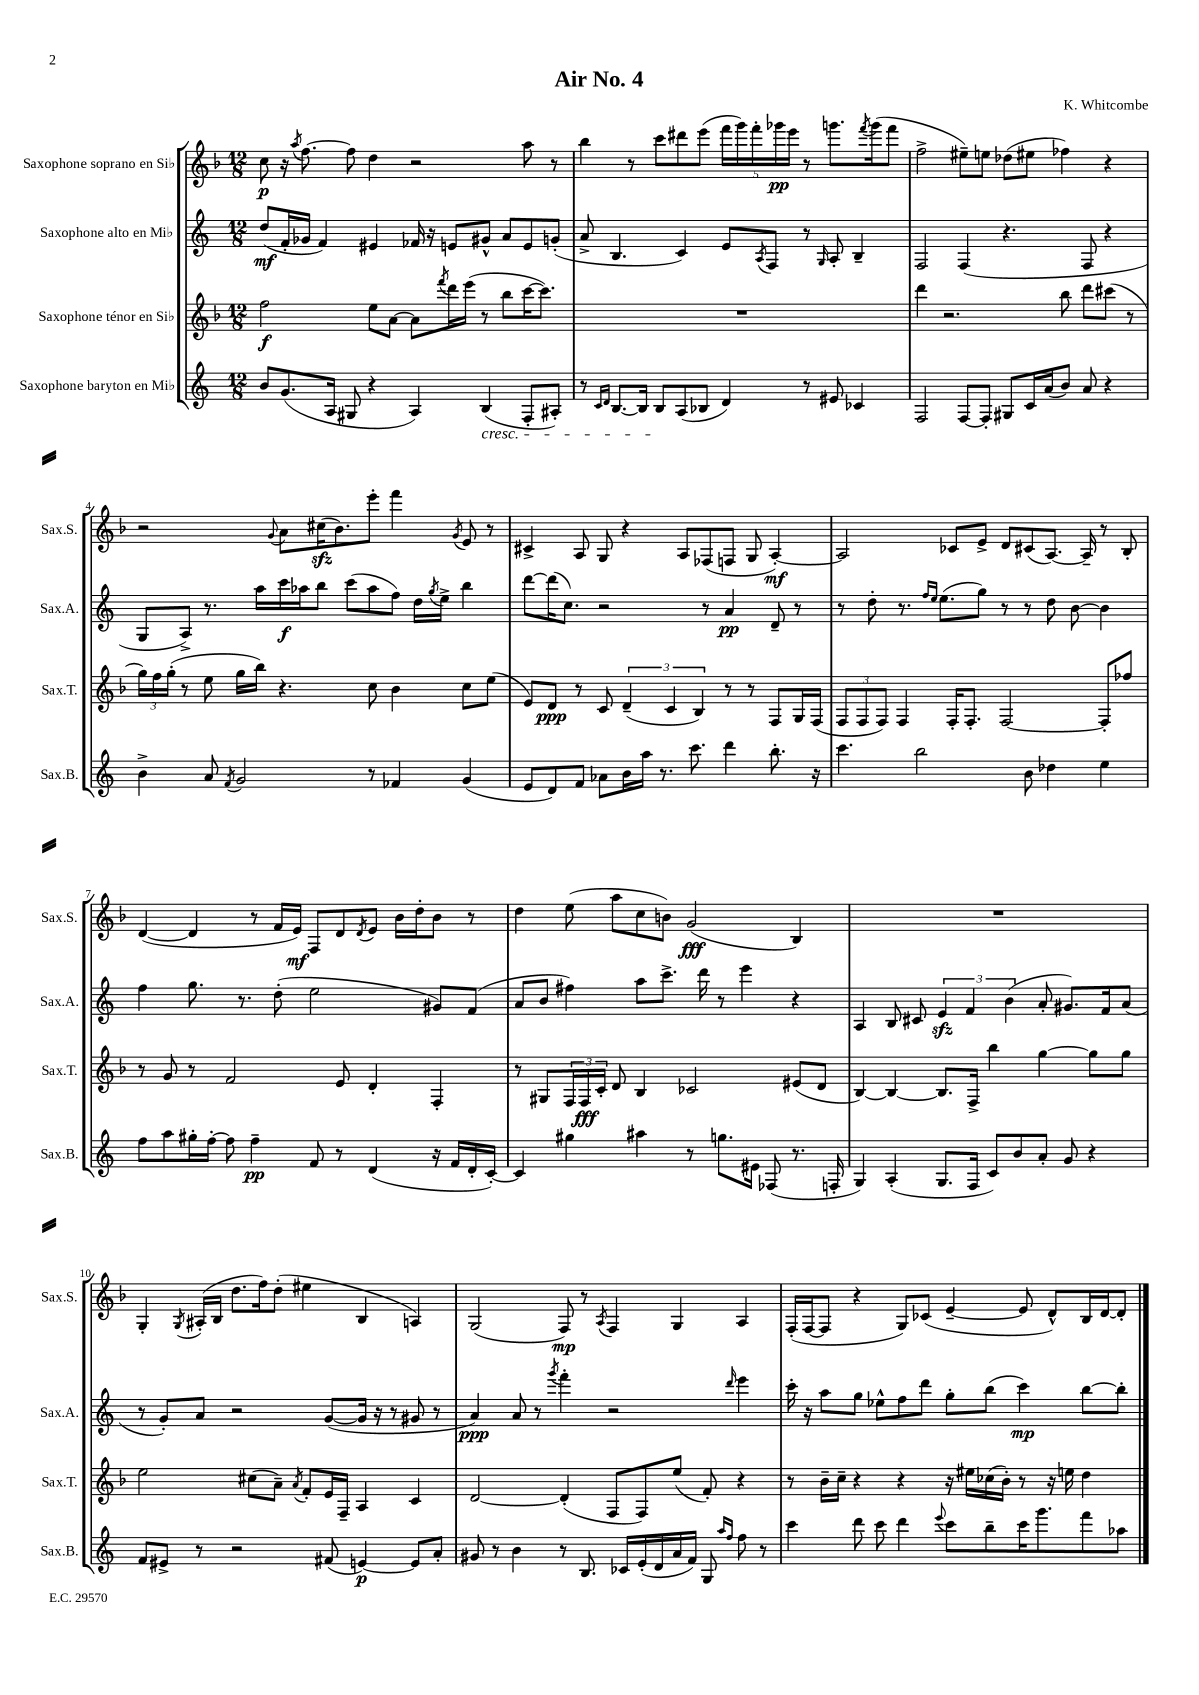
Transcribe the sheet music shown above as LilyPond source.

\header { title = "Air No. 4" composer = "K. Whitcombe" }
<<
\new StaffGroup <<
\new Staff = "s0" \with { instrumentName = "Saxophone soprano en Sib" shortInstrumentName = "Sax.S." } {
    \clef treble \key f \major \numericTimeSignature \time 12/8
    c''8\p r16 \acciaccatura { a''8 } f''8.~ f''8 d''4 r2 a''8 r8 |
    bes''4 r8 c'''8 dis'''8 e'''8( \tuplet 5/4 { f'''16 g'''16) f'''16-. ges'''16\pp e'''16 } r8 g'''8. \acciaccatura { f'''8 } g'''16( f'''8 |
    f''2-> eis''8--) e''8 des''8( eis''8 fes''4) r4 |
    r2 \appoggiatura { g'8 } a'8 cis''16\sfz( bes'8.) e'''8-. f'''4 \acciaccatura { g'8 } e'8 r8 |
    cis'4-> a8 g8 r4 a8 fes8( f8 g8 a4~-.\mf) |
    a2 ces'8 e'8-> d'8 cis'8( a8.~) a16-- r8 bes8-. |
    d'4~( d'4 r8 f'16 e'16\mf) f8 d'8 \acciaccatura { d'8 } e'8 bes'16 d''16-. bes'8 r8 |
    d''4 e''8( a''8 c''8 b'8) g'2\fff( bes4) |
    R1. |
    g4-. \acciaccatura { g8 } ais16-.( bes16 d''8. f''16) d''8-.( eis''4 bes4 a4) |
    g2( f8\mp) r8 \acciaccatura { a8 } f4 g4 a4 |
    f16-.( f16~ f8 r4 g8) ces'8( e'4~-- e'8 d'8-^) bes16 d'16~ d'8-. \bar "|." |
}
\new Staff = "s1" \with { instrumentName = "Saxophone alto en Mib" shortInstrumentName = "Sax.A." } {
    \clef treble \key c \major \numericTimeSignature \time 12/8
    d''8\mf( f'16-. ges'16 f'4) eis'4 fes'16 r16 e'8 gis'8-^ a'8 e'8 g'8-.( |
    a'8-> b4. c'4) e'8 \acciaccatura { a8 } f8 r8 \grace { g16 } a8-. b4-- |
    f2 f4( r4. f8 r4 |
    g8 a8->) r8. a''16 c'''16\f aes''16 b''8 c'''8( aes''8 f''8) d''16 \acciaccatura { g''8 } e''16-> b''4 |
    d'''8~ d'''16( c''8.) r2 r8 a'4\pp d'8-- r8 |
    r8 d''8-. r8. \grace { f''16 e''16 } e''8.( g''8) r8 r8 d''8 b'8~ b'4 |
    f''4 g''8. r8. d''8-.( e''2 gis'8) f'8( |
    a'8 b'8 fis''4) a''8 c'''8.-> d'''16 r8 e'''4 r4 |
    a4 b8 cis'8 \tuplet 3/2 { e'4\sfz f'4 b'4( } a'8-. gis'8.) f'16 a'8( |
    r8 g'8-.) a'8 r2 g'8~( g'16 r16 r8 gis'8 r8 |
    a'4\ppp) a'8 r8 \acciaccatura { g'''8 } f'''4-. r2 \grace { d'''16 } e'''4 |
    c'''16-. r16 a''8 g''8 ees''8-^ f''8 d'''8 g''8-. b''8( c'''4\mp) b''8~ b''8-. \bar "|." |
}
\new Staff = "s2" \with { instrumentName = "Saxophone ténor en Sib" shortInstrumentName = "Sax.T." } {
    \clef treble \key f \major \numericTimeSignature \time 12/8
    f''2\f e''8 a'8~ a'8 \acciaccatura { f'''8 } d'''16 e'''16( r8 bes''8 c'''16~ c'''8.) |
    R1. |
    d'''4 r2. bes''8 d'''8 cis'''8( r8 |
    \tuplet 3/2 { g''16) f''16 g''16-.( } r8 e''8 g''16 bes''16) r4. c''8 bes'4 c''8 e''8( |
    e'8) d'8\ppp r8 c'8 \tuplet 3/2 { d'4--( c'4 bes4) } r8 r8 f8 g16 f16( |
    \tuplet 3/2 { f8 f8 f8) } f4 f16-. f8.-. f2~ f8-. fes''8 |
    r8 g'8 r8 f'2 e'8 d'4-. f4-. |
    r8 gis8 \tuplet 3/2 { f16 f16\fff c'16-. } d'8 bes4 ces'2 eis'8( d'8 |
    bes4~) bes4~ bes8. f16-> bes''4 g''4~ g''8 g''8 |
    e''2 cis''8( a'8--) \acciaccatura { a'8 } f'8-. e'16 f16-- a4 c'4 |
    d'2~ d'4-.( f8 f8) e''8( f'8-.) r4 |
    r8 bes'16-- c''16-- r4 r4 r16 eis''16 ces''16( bes'16-.) r8 r16 e''16 d''4 \bar "|." |
}
\new Staff = "s3" \with { instrumentName = "Saxophone baryton en Mib" shortInstrumentName = "Sax.B." } {
    \clef treble \key c \major \numericTimeSignature \time 12/8
    b'8 g'8.( a16 gis8 r4 a4) b4\cresc( f8-. ais8-.) |
    r8 \grace { c'16 d'16 } b8.~ b16 b8\! a8( bes8 d'4) r8 eis'8 ces'4 |
    f2 f8~ f8-. gis8 c'16 a'16( b'8) a'8 r4 |
    b'4-> a'8 \acciaccatura { f'8 } g'2 r8 fes'4 g'4( |
    e'8 d'8) f'8 aes'8 b'16 a''16 r8. c'''8. d'''4 b''8.-. r16 |
    c'''4. b''2 b'8 des''4 e''4 |
    f''8 a''8 gis''16-. f''16~-. f''8 f''4--\pp f'8 r8 d'4( r16 f'16 d'16-. c'16~-.) |
    c'4 gis''4 ais''4 r8 g''8. eis'16 fes8( r8. f16-. |
    g4) a4-.( g8. f16 c'8) b'8 a'8-. g'8 r4 |
    f'8 eis'8-> r8 r2 fis'8( e'4~\p) e'8 a'8-. |
    gis'8 r8 b'4 r8 b8. ces'16 e'16-.( d'16 a'16 f'16) g8 \grace { a''16 f''16 } f''8 r8 |
    c'''4 d'''8 c'''8 d'''4 \appoggiatura { e'''8 } c'''8 b''8-- c'''16 g'''8. f'''8 aes''8 \bar "|." |
}
>>
>>
